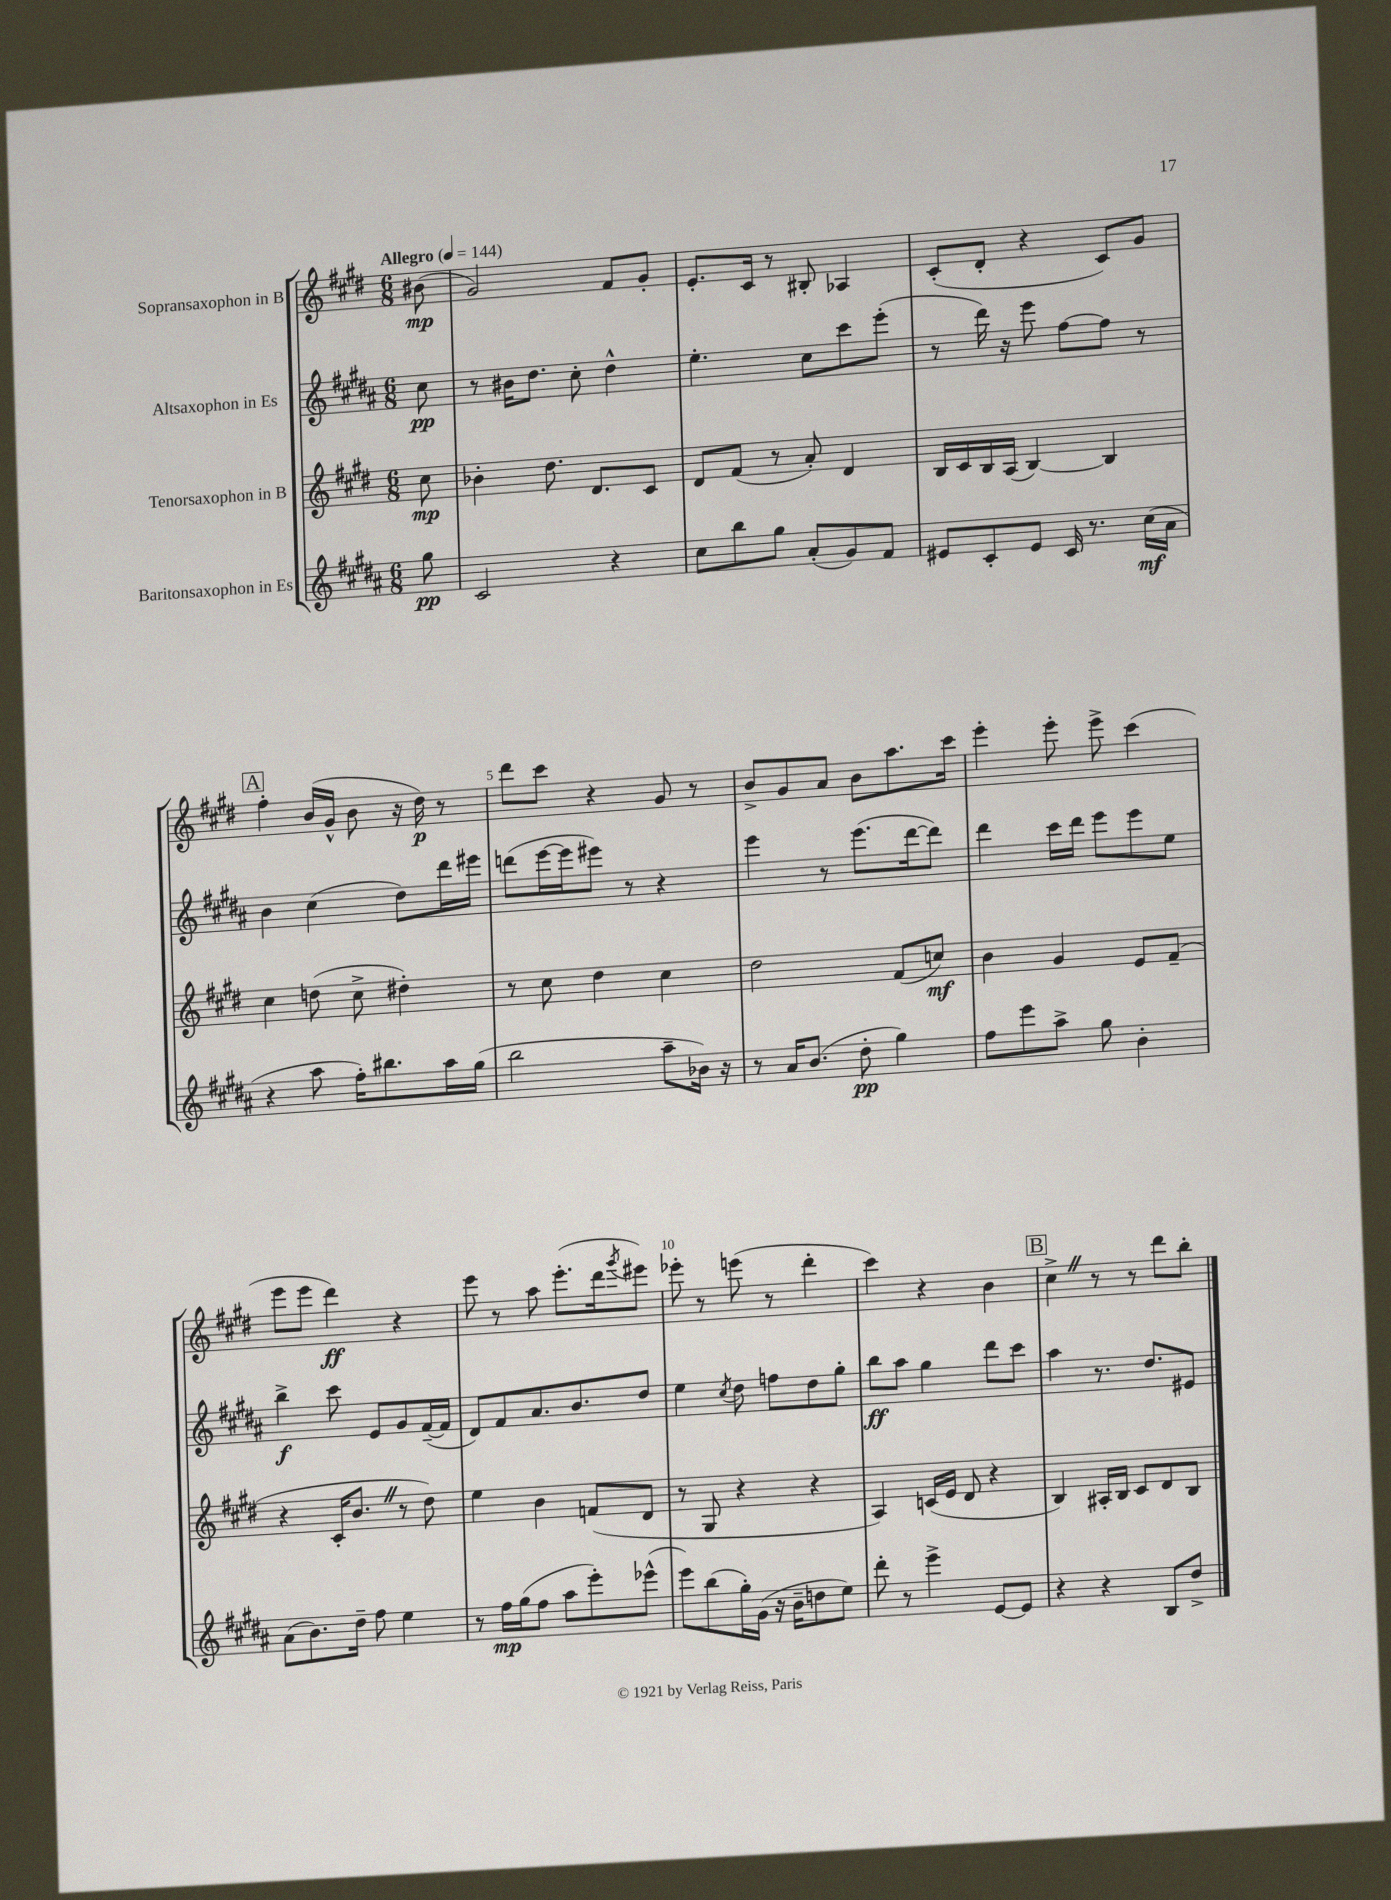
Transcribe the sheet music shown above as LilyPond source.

<<
\new StaffGroup <<
\new Staff = "s0" \with { instrumentName = "Sopransaxophon in B" } {
    \clef treble \key e \major \numericTimeSignature \time 6/8 \partial 8 \tempo "Allegro" 4 = 144
    bis'8\mp( |
    gis'2) fis'8 gis'8-. |
    e'8.-. cis'16 r8 bis8-. aes4 |
    cis'8-.( dis'8-. r4 cis'8) gis'8 |
    \mark \markup { \box "A" } fis''4-. b'16( gis'16-^ b'8 r16 dis''16\p) r8 |
    dis'''8 cis'''8 r4 gis'8 r8 |
    b'8-> gis'8 a'8 b'8 a''8. cis'''16 |
    e'''4-. e'''8-. e'''8-> cis'''4( |
    e'''8 e'''8 dis'''4\ff) r4 |
    e'''8 r8 a''8 e'''8.-.( dis'''16 \acciaccatura { gis'''8 } eis'''8) |
    ees'''8-. r8 e'''8( r8 dis'''4-. |
    cis'''4) r4 b'4 |
    \mark \markup { \box "B" } cis''4-> \once \override BreathingSign.text = \markup { \musicglyph "scripts.caesura.straight" } \breathe r8 r8 dis'''8 b''8-. \bar "|." |
}
\new Staff = "s1" \with { instrumentName = "Altsaxophon in Es" } {
    \clef treble \key b \major \numericTimeSignature \time 6/8 \partial 8
    cis''8\pp |
    r8 bis'16 dis''8. cis''8-. dis''4-^ |
    e''4.-. cis''8 cis'''8 e'''8-.( |
    r8 dis'''16) r16 e'''8 fis''8~ fis''8 r8 |
    \mark \markup { \box "A" } b'4 cis''4( dis''8) dis'''16 eis'''16 |
    d'''8( e'''16~ e'''16 eis'''8) r8 r4 |
    e'''4 r8 e'''8.( dis'''16~ dis'''8) |
    dis'''4 cis'''16 dis'''16 e'''8 e'''8 e''8 |
    b''4->\f cis'''8 e'8 gis'8 fis'16~--( fis'16 |
    dis'8) fis'8 ais'8. b'8. dis''8 |
    e''4 \acciaccatura { cis''8 } dis''8 f''8 dis''8 gis''8-. |
    b''8\ff ais''8 gis''4 dis'''8 cis'''8 |
    \mark \markup { \box "B" } ais''4 r8. dis''8. eis'8 \bar "|." |
}
\new Staff = "s2" \with { instrumentName = "Tenorsaxophon in B" } {
    \clef treble \key e \major \numericTimeSignature \time 6/8 \partial 8
    cis''8\mp |
    bes'4-. dis''8. dis'8. cis'8 |
    dis'8 fis'8( r8 a'8-.) dis'4 |
    b16 cis'16 b16 a16( b4~) b4 |
    \mark \markup { \box "A" } cis''4 d''8( cis''8-> dis''4-.) |
    r8 cis''8 dis''4 cis''4 |
    dis''2 fis'8( c''8\mf) |
    b'4 gis'4 e'8 fis'8--( |
    r4 cis'16-. b'8. \once \override BreathingSign.text = \markup { \musicglyph "scripts.caesura.straight" } \breathe r8 dis''8) |
    e''4 b'4 f'8( dis'8 |
    r8 gis8 r4 r4 |
    a4) c'16( e'16 dis'8 r4 |
    \mark \markup { \box "B" } b4) ais16-. b16 cis'8 dis'8 b8 \bar "|." |
}
\new Staff = "s3" \with { instrumentName = "Baritonsaxophon in Es" } {
    \clef treble \key b \major \numericTimeSignature \time 6/8 \partial 8
    gis''8\pp |
    cis'2 r4 |
    cis''8 b''8 gis''8 ais'8-.( gis'8) fis'8 |
    eis'8 cis'8-. eis'8 cis'16 r8. cis''16\mf( ais'16 |
    \mark \markup { \box "A" } r4 ais''8 fis''16-.) bis''8. ais''16 gis''16( |
    b''2 ais''8-- bes'16) r16 |
    r8 ais'16 b'8.( dis''8-.\pp gis''4) |
    fis''8 e'''8 ais''8-> gis''8 b'4-. |
    ais'8( b'8.) dis''16-- fis''8 e''4 |
    r8 fis''16\mp gis''16( fis''8 ais''8 e'''8-.) ees'''8-^( |
    e'''8) b''8( gis''16-.) gis'16( r16 b'16-- d''8 e''8) |
    dis'''8-. r8 e'''4-> e'8~ e'8 |
    \mark \markup { \box "B" } r4 r4 b8 dis''8-> \bar "|." |
}
>>
>>
\layout { \context { \Score \override BarNumber.break-visibility = ##(#f #t #t) barNumberVisibility = #(every-nth-bar-number-visible 5) } }
